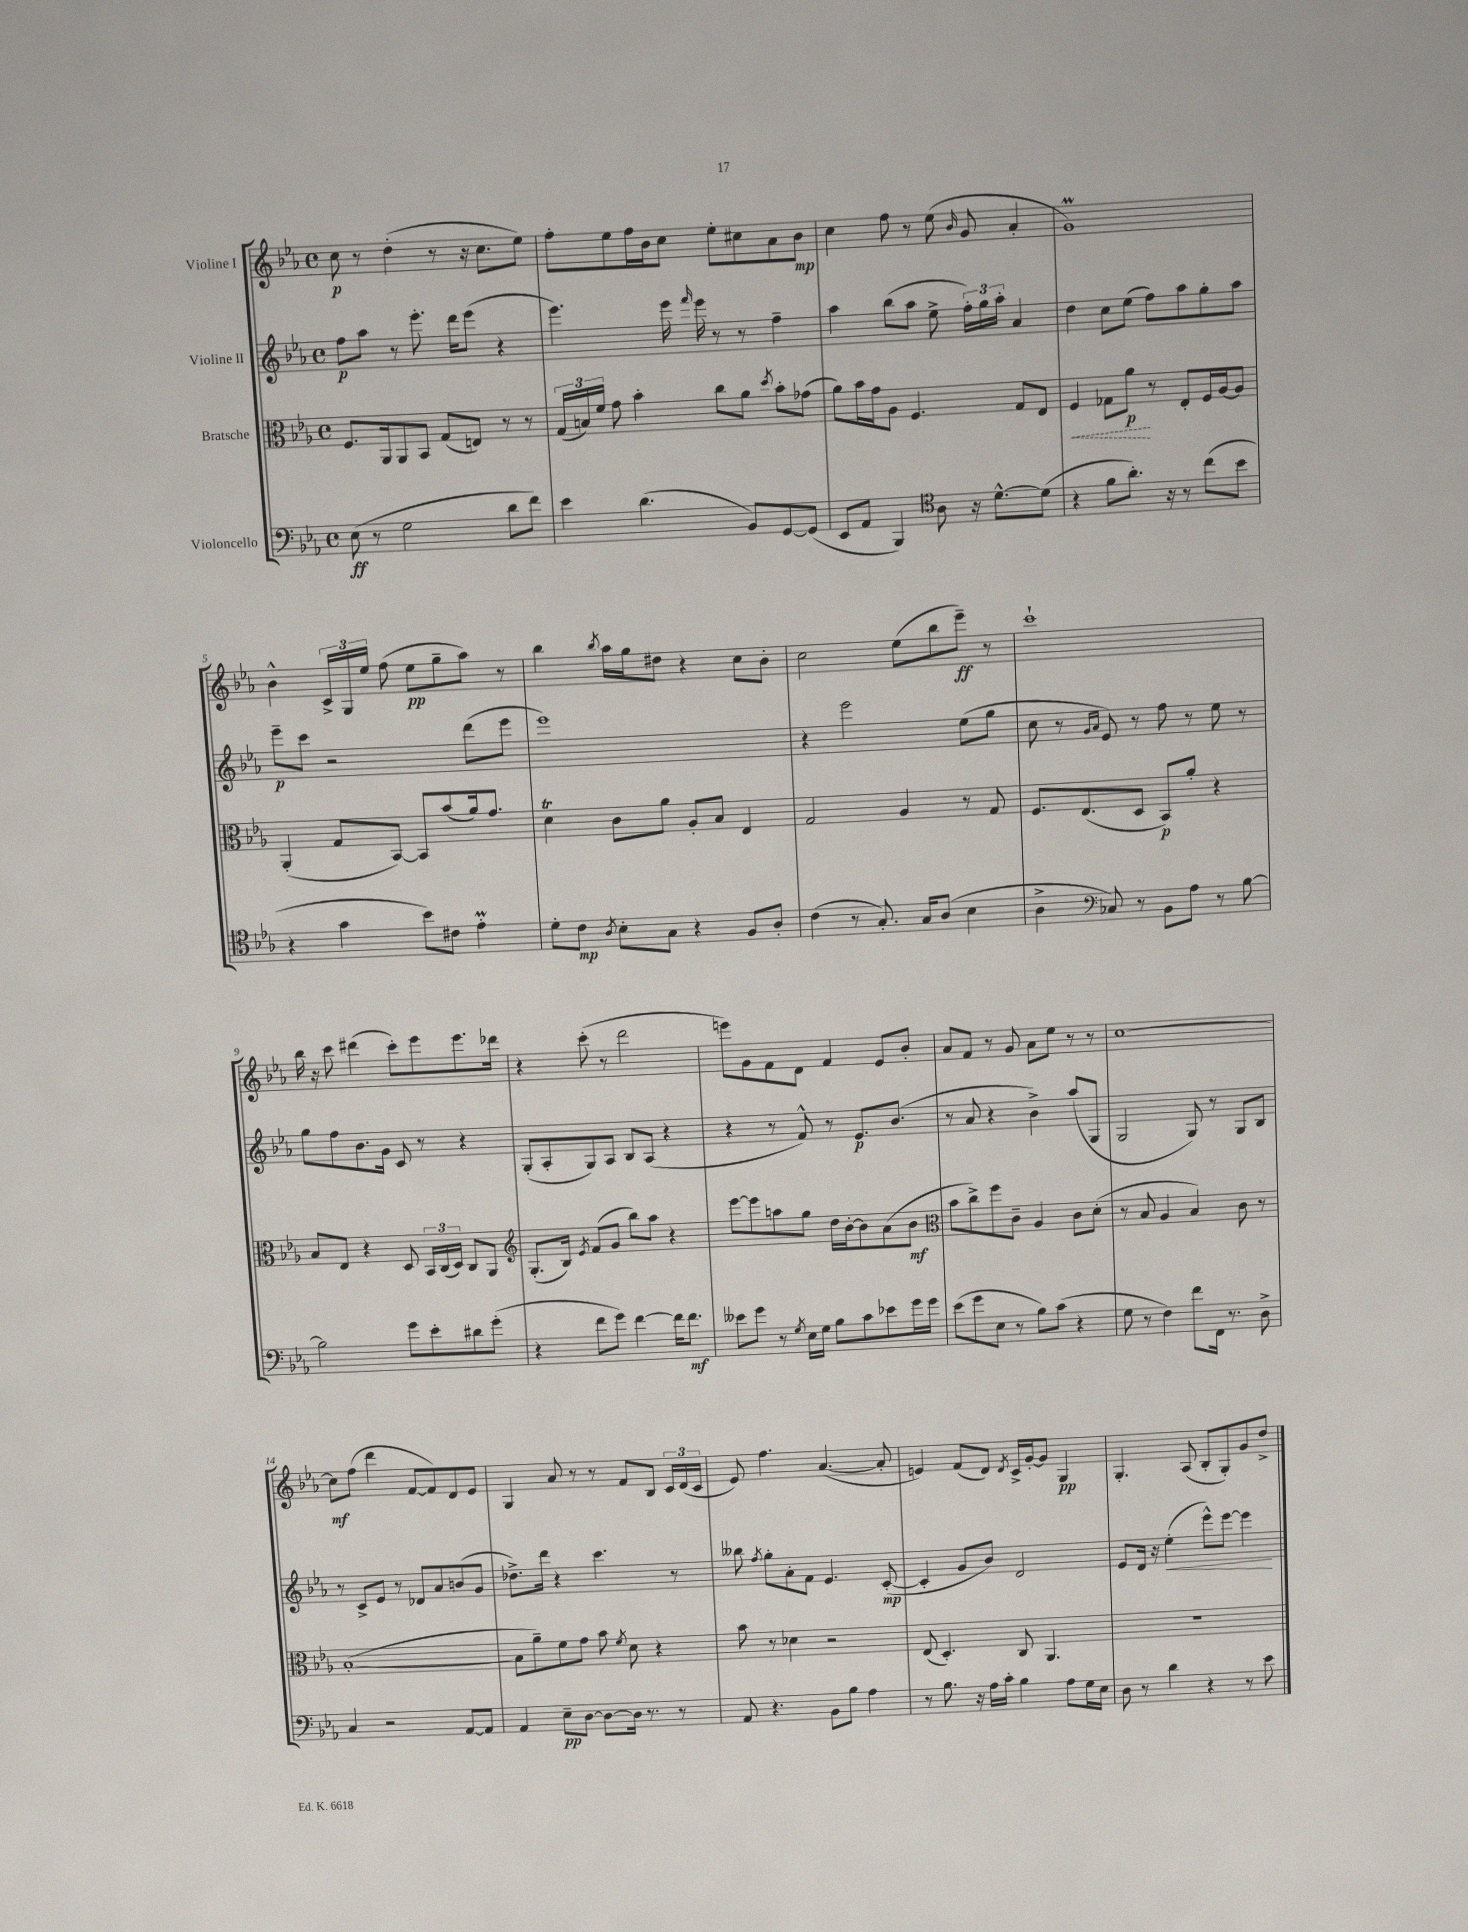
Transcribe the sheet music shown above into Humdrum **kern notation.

**kern	**kern	**kern	**kern
*staff4	*staff3	*staff2	*staff1
*clefF4	*clefC3	*clefG2	*clefG2
*k[b-e-a-]	*k[b-e-a-]	*k[b-e-a-]	*k[b-e-a-]
*M4/4	*M4/4	*M4/4	*M4/4
*met(c)	*met(c)	*met(c)	*met(c)
(8E-	8.F	8ff	8cc
8r	.	8aa-	8r
.	16AA-	.	.
2G	8AA-	8r	(4dd'
.	8BB-	8.eee-'	.
.	(8G	.	8r
.	.	16ddd	.
.	8E)	(8eee-	16r
.	.	.	8.cc
8d	8r	4r	.
8f)	8r	.	8ee-)
=	=	=	=
4e-	(24G	4.eee-)	8ff'
.	24B)	.	.
.	24f	.	.
.	8g	.	8ee-
(4.d	4b-'	.	16ff
.	.	.	16b-
.	.	16eee-	8cc
.	.	16qqfff	.
.	.	16eee-	.
.	8cc	8r	8ee-'
8BB-)	8a-	8r	8cc#
.	8qdd	.	.
[8GG	8b-'	4ff~	8a-
(8GG]	(8g-	.	8b-
=	=	=	=
8EE-	8a-)	4aa-	4cc
8AA-	16b-	.	.
.	16g	.	.
4BBB-)	8A-	(8bb-	8ff
.	4.F	8aa-	8r
*clefC4	*	*	*
8A-	.	8ee-^	(8ee-
.	.	.	16qqb-
16r	.	24ff')	8g
.	.	24gg	.
[8.d^^	.	.	.
.	.	24aa-'	.
.	8G	4a-	4a-'
(8d]	8E-	.	.
=	=	=	=
4r	4F	4dd	1g)
8f	8G-	8cc	.
8.a-')	8a-	(8ee-	.
.	8r	8ff)	.
16r	.	.	.
8r	8E-'	8aa-	.
(8cc	16F	8gg'	.
.	[16A-	.	.
8b-	8A-]	8aa-	.
=	=	=	=
4r	(4AA-'	8eee-~	4b-^^
.	.	8ccc	.
4g	8G	2r	24c^
.	.	.	24G
.	.	.	24ee-
.	[8BB-)	.	(8ff
8b-)	8BB-]	.	8ee-
8c#	(8b-	.	8gg~
4e-'	16a-)	(8ddd	8aa-)
.	8.g	.	.
.	.	8eee-	8r
=	=	=	=
8d'	4d	1eee-)	4bb-
8c	.	.	.
8qA-	.	.	8qbb-
8B-'	8c	.	16aa-
.	.	.	16gg
8G	8a-	.	8dd#
4r	8A-'	.	4r
.	8B-	.	.
8F	4E-	.	8cc
8A-'	.	.	8b-'
=	=	=	=
(4c	2G	4r	2cc
8r	.	2eee-	.
8.G')	.	.	.
.	4A-	.	(8ee-
16G	.	.	.
(8A-	.	.	8bb-
4B-	8r	(8ee-	8eee-~)
.	8G	8gg	8r
=	=	=	=
4A-^	8.F	8cc	1ccc`
.	.	8r	.
.	(8.E-	.	.
*clefF4	*	*	*
.	.	16qqg	.
.	.	16qqa-	.
8C-)	.	8e-)	.
8r	8D	8r	.
8BB-	8BB-)	8ff	.
8A-	8a-'	8r	.
8r	4r	8ee-	.
[8B-	.	8r	.
=	=	=	=
2B-]	8B-	8gg	16bb-
.	.	.	16r
.	8E-	8ff	8ccc
.	4r	8.b-	(4ddd#
.	.	16g	.
8g	8D	8c	8ccc')
8e-'	24BB-	8r	8eee-
.	(24C	.	.
.	24D)	.	.
8d#	8C	4r	8.eee-
(8g'	8AA-	.	.
.	.	.	16ddd-
=	=	=	=
*	*clefG2	*	*
4r	(8.G'	(8G'	4r
.	.	8A-'	.
.	16B-)	.	.
.	8qe-	.	.
8f	(8f	8G)	(8ccc'
8g)	8g	8A-	8r
[4f	8bb-)	8B-	2ddd
.	8aa-	(8A-	.
16f]	4r	4r	.
8.f	.	.	.
=	=	=	=
8e--	[8eee-	4r	8eee)
8g	8eee-]	.	8g
8r	8aa	8r	8f
8qG	.	.	.
16E-	8gg	8f^^)	8d
16G	.	.	.
8B-	16dd	8r	4f
.	[16b-'	.	.
8c	8b-]	8.e-	.
8e-	(8a-	.	8e-
.	.	(8.b-	.
16g	8b-	.	8b-'
16g	.	.	.
=	=	=	=
*	*clefC3	*	*
(8e-	8b-	8r	8a-
8g	8cc^)	8a-	8f
8E-	8ff	4r	8r
8r	8c~	.	8g
8B-)	4A-	4b-^)	8a-
(8c	.	.	8ee-
4r	8c	(8aa-	8r
.	(8d'	8G	8r
=	=	=	=
8G	8r	2G	[1cc
8r	8B-	.	.
4F)	4A-	.	.
8f	4B-)	8G)	.
16FF	.	8r	.
8.r	.	.	.
.	8c	8G	.
8D^	8r	8B-	.
=	=	=	=
4C	([1B-'	8r	8cc]
.	.	8c^	(8ff
2r	.	8e-	4ddd
.	.	8r	.
.	.	8d-	[8f
.	.	8a-	8f])
[8AA-	.	(8b	8d
8AA-]	.	8g	8e-
=	=	=	=
4AA-	8B-]	8.dd-^)	4G
.	8a-~)	.	.
.	.	16ddd	.
8E-~	8f	4r	8a-
[8D	8g	.	8r
8D_	8b-	4.ccc	8r
.	8qf	.	.
16D]	8d	.	8f
8.r	.	.	.
.	4r	.	8B-
8r	.	8r	24c
.	.	.	(24d
.	.	.	24c
=	=	=	=
8AA-	8b-	8bb--	8e-)
.	.	8qff	.
4.r	8r	8gg'	4.ff
.	4d-	8a-'	.
.	.	8f	.
8BB-	2r	4.e-	([4.a-
8B-	.	.	.
4A-	.	.	.
.	.	([8c'	8a-']
=	=	=	=
8r	(8E-	4c']	4e)
8.B-	4.D')	.	.
.	.	8g	(8f
16r	.	.	.
16A-	.	8b-)	8d)
16c'	.	.	.
.	.	.	8qd
4B-	8C	2d	16c^
.	.	.	[16g'
.	4.AA-	.	8g]
8A-	.	.	4G
16G	.	.	.
16E-	.	.	.
=	=	=	=
8D	1r	8e-	4.G'
8r	.	16d	.
.	.	16r	.
4d	.	(4ee-'	.
.	.	.	(8A-
4r	.	8eee-^^)	8B-'
.	.	[8eee-	8G')
8r	.	4eee-]	8g
8e-	.	.	8dd^
==	==	==	==
*-	*-	*-	*-
